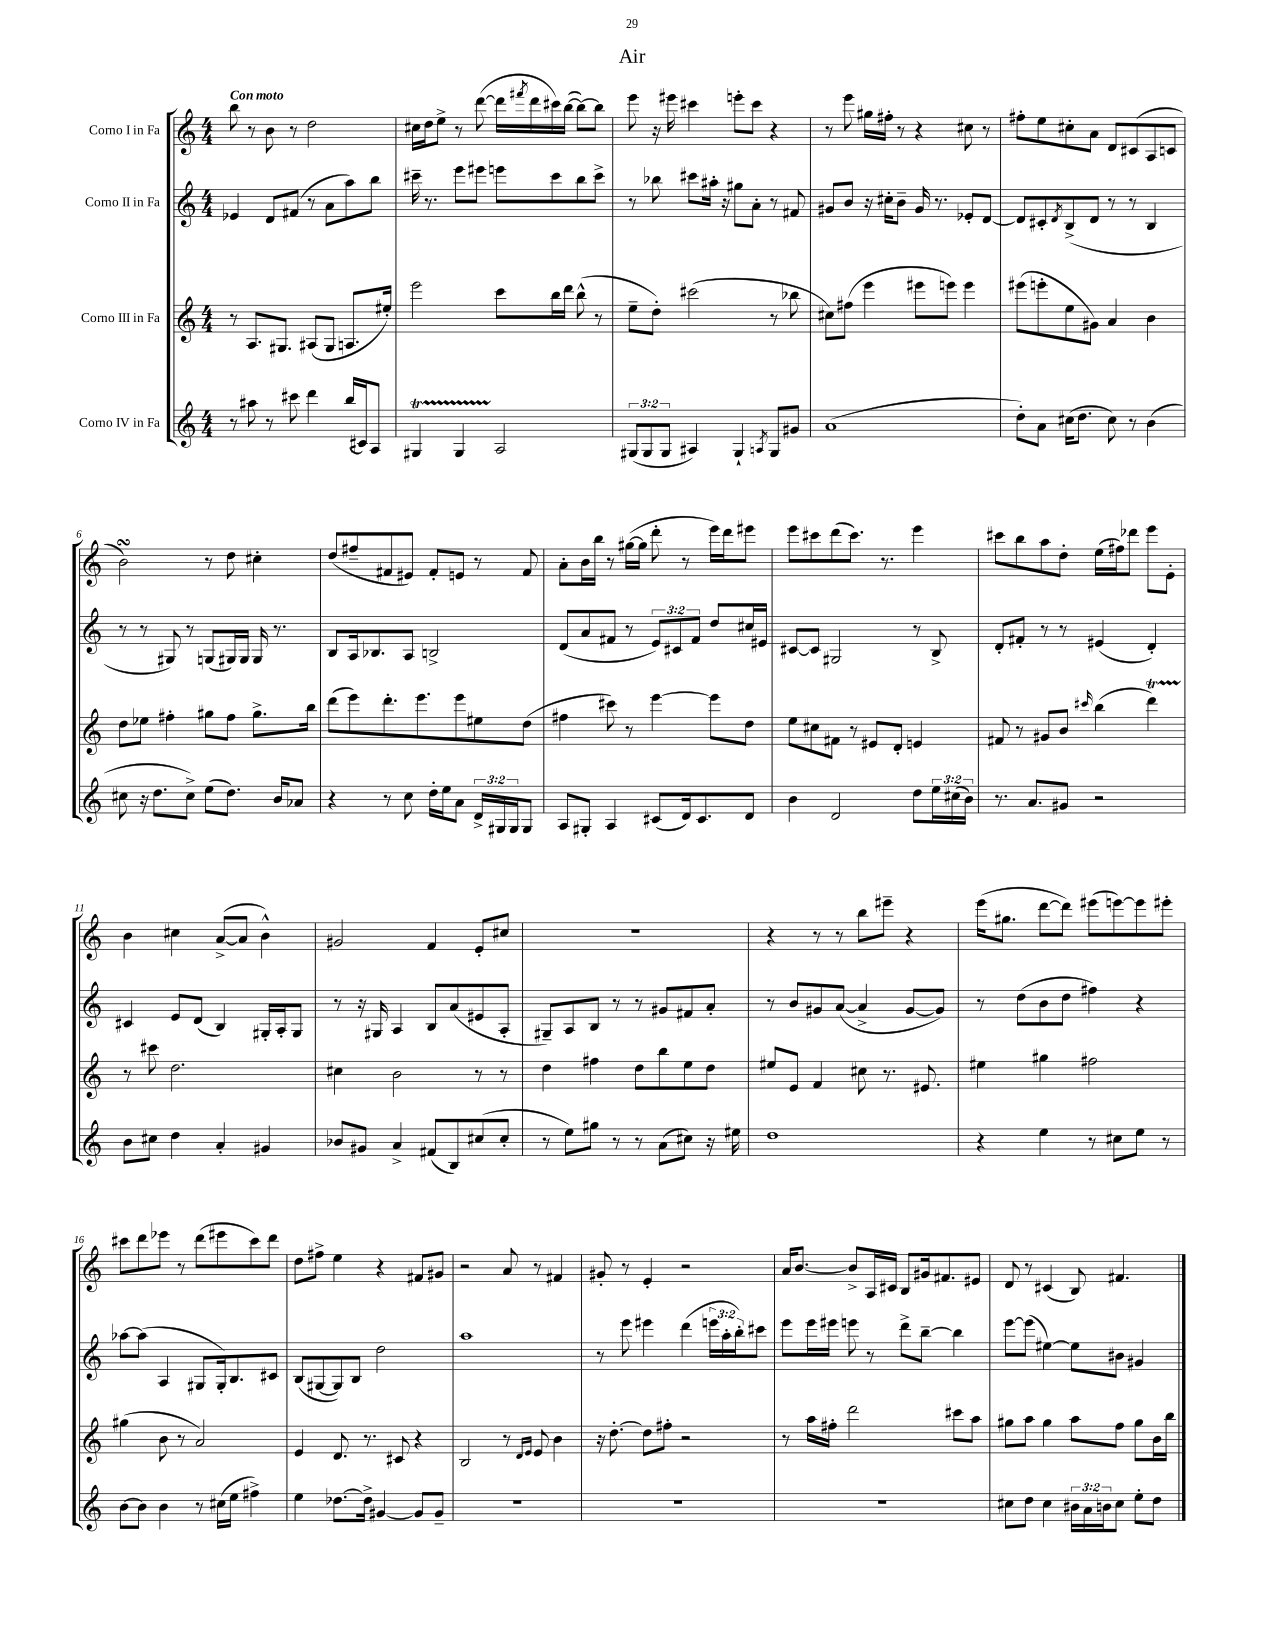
\header { title = "Air" }
<<
\new StaffGroup <<
\new Staff = "s0" \with { instrumentName = "Corno I in Fa" } {
    \clef treble \key c \major \numericTimeSignature \time 4/4 \tempo "Con moto"
    b''8 r8 b'8 r8 d''2 |
    cis''16 d''16 e''8-> r8 d'''8~( d'''16 \acciaccatura { fis'''8 } d'''16 cis'''16) b''16~( b''8~) b''8 |
    e'''8 r16 eis'''16 cis'''4 e'''8-. cis'''8 r4 |
    r8 e'''8 gis''16 fis''16-. r8 r4 cis''8 r8 |
    fis''8-. e''8 cis''8-. a'8 d'8 cis'8( a8 c'8 |
    b'2\turn) r8 d''8 cis''4-. |
    d''8( fis''8-- fis'8 eis'8) fis'8-. e'8 r8 fis'8 |
    a'8-. b'16 b''16 r8 gis''16~( gis''16 d'''8-. r8 e'''16) d'''16 eis'''8 |
    e'''8 cis'''8 d'''8( cis'''8.) r8. e'''4 |
    cis'''8 b''8 a''8 d''8-. e''16( fis''16) des'''8 e'''8 e'8-. |
    b'4 cis''4 a'8~->( a'8 b'4-^) |
    gis'2 f'4 e'8-. cis''8 |
    R1 |
    r4 r8 r8 b''8 eis'''8-- r4 |
    e'''16( gis''8. d'''8~ d'''8) eis'''8( e'''8~) e'''8 eis'''8-. |
    cis'''8 d'''8 ees'''8 r8 d'''8( eis'''8 cis'''8) d'''8 |
    d''8 fis''8-> e''4 r4 fis'8 gis'8 |
    r2 a'8 r8 fis'4 |
    gis'8-. r8 e'4-. r2 |
    a'16 b'8.~ b'8-> a16 cis'16 b8 gis'16 fis'8. eis'8 |
    d'8 r8 cis'4( b8) fis'4. \bar "|." |
}
\new Staff = "s1" \with { instrumentName = "Corno II in Fa" } {
    \clef treble \key c \major \numericTimeSignature \time 4/4 \override Staff.TupletNumber.text = #tuplet-number::calc-fraction-text
    ees'4 d'8 fis'8( r8 a'8 a''8) b''8 |
    cis'''16-- r8. e'''8 eis'''8 e'''8 cis'''8 b''8 cis'''8-> |
    r8 bes''8 cis'''8 ais''16-. r16 gis''8 a'8-. r8 fis'8 |
    gis'8 b'8 r16 cis''16-. b'8-- gis'16 r8. ees'8-. d'8~ |
    d'8 cis'8-. \acciaccatura { d'8 } b8->( d'8 r8 r8 b4 |
    r8 r8 gis8) r8 g8( gis16) gis16 gis16 r8. |
    b8 a16 bes8. a8 b2-> |
    d'8( a'8 fis'8 r8 \tuplet 3/2 { e'8) cis'8 fis'8 } d''8 cis''16 eis'16 |
    cis'8~ cis'8 gis2 r8 b8-> |
    d'8-. fis'8-. r8 r8 eis'4( d'4-.) |
    cis'4 e'8 d'8( b4) gis16-. a16-. gis8 |
    r8 r16 gis16 a4 b8 a'8( eis'8 a8-. |
    gis8--) a8 b8 r8 r8 gis'8 fis'8 a'8-. |
    r8 b'8 gis'8 a'8~( a'4-> gis'8~ gis'8) |
    r8 d''8( b'8 d''8 fis''4) r4 |
    aes''8~ aes''8( a4 gis8 gis16-.) b8. cis'8 |
    b8( gis8~ gis8) b8 d''2 |
    a''1 |
    r8 e'''8 eis'''4 d'''4( \tuplet 3/2 { e'''16 a''16-. b''16-.) } cis'''8 |
    e'''8 e'''16 eis'''16 e'''8 r8 d'''8-> b''8~-- b''4 |
    e'''8~ e'''8( eis''4~) eis''8 bis'8 gis'4 \bar "|." |
}
\new Staff = "s2" \with { instrumentName = "Corno III in Fa" } {
    \clef treble \key c \major \numericTimeSignature \time 4/4
    r8 a8. gis8. ais8( gis8 a8. eis''16-.) |
    e'''2 c'''8 b''16 d'''16 b''8-^( r8 |
    e''8-- d''8-.) cis'''2( r8 bes''8 |
    cis''8) fis''8( e'''4 eis'''8 e'''8) e'''4 |
    eis'''8( e'''8-. e''8 gis'8) a'4 b'4 |
    d''8 ees''8 fis''4-. gis''8 fis''8 gis''8.-> b''16 |
    d'''8( e'''8) d'''8.-. e'''8. e'''8 eis''8 d''8( |
    fis''4 cis'''8) r8 e'''4~ e'''8 d''8 |
    e''8 cis''8 fis'8 r8 eis'8 d'8-. e'4 |
    fis'8 r8 gis'8 b'8 \grace { cis'''16 } b''4( d'''4\startTrillSpan) |
    r8\stopTrillSpan cis'''8 d''2. |
    cis''4 b'2 r8 r8 |
    d''4 fis''4 d''8 b''8 e''8 d''8 |
    eis''8 e'8 f'4 cis''8 r8. eis'8. |
    eis''4 gis''4 fis''2 |
    gis''4( b'8 r8 a'2) |
    e'4 d'8. r8. cis'8 r4 |
    b2 r8 \grace { d'16 e'16 } e'8 b'4 |
    r16 d''8.~-. d''8 fis''8-. r2 |
    r8 a''16 fis''16-. d'''2 cis'''8 a''8 |
    gis''8 a''8 gis''4 a''8 f''8 gis''8 b'16 b''16 \bar "|." |
}
\new Staff = "s3" \with { instrumentName = "Corno IV in Fa" } {
    \clef treble \key c \major \numericTimeSignature \time 4/4 \override Staff.TupletNumber.text = #tuplet-number::calc-fraction-text
    r8 ais''8 r8 cis'''8 d'''4 b''16( cis'16) a8 |
    gis4\startTrillSpan gis4 a2\stopTrillSpan |
    \tuplet 3/2 { gis8( gis8 gis8 } ais4) gis4-! \acciaccatura { a8 } gis8 gis'8 |
    a'1( |
    d''8-.) a'8 cis''16( d''8. cis''8) r8 b'4( |
    cis''8 r16 d''8. cis''8->) e''8( d''8.) b'16 aes'8 |
    r4 r8 c''8 d''16-. e''16 a'8 \tuplet 3/2 { d'16-> gis16 gis16 } gis8 |
    a8 gis8-. a4 cis'8( d'16) cis'8. d'8 |
    b'4 d'2 d''8 \tuplet 3/2 { e''16 cis''16( b'16) } |
    r8. a'8. gis'8 r2 |
    b'8 cis''8 d''4 a'4-. gis'4 |
    bes'8 gis'8 a'4-> fis'8( b8) cis''8( cis''8-. |
    r8 e''8) gis''8 r8 r8 a'8( cis''8) r16 eis''16 |
    d''1 |
    r4 e''4 r8 cis''8 e''8 r8 |
    b'8~ b'8 b'4 r8 cis''16( e''16 fis''4->) |
    e''4 des''8.~ des''16-> gis'4~ gis'8 gis'8-- |
    R1 |
    R1 |
    R1 |
    cis''8 d''8 cis''4 \tuplet 3/2 { bis'16 a'16 b'16 } cis''8 e''8-. d''8 \bar "|." |
}
>>
>>
